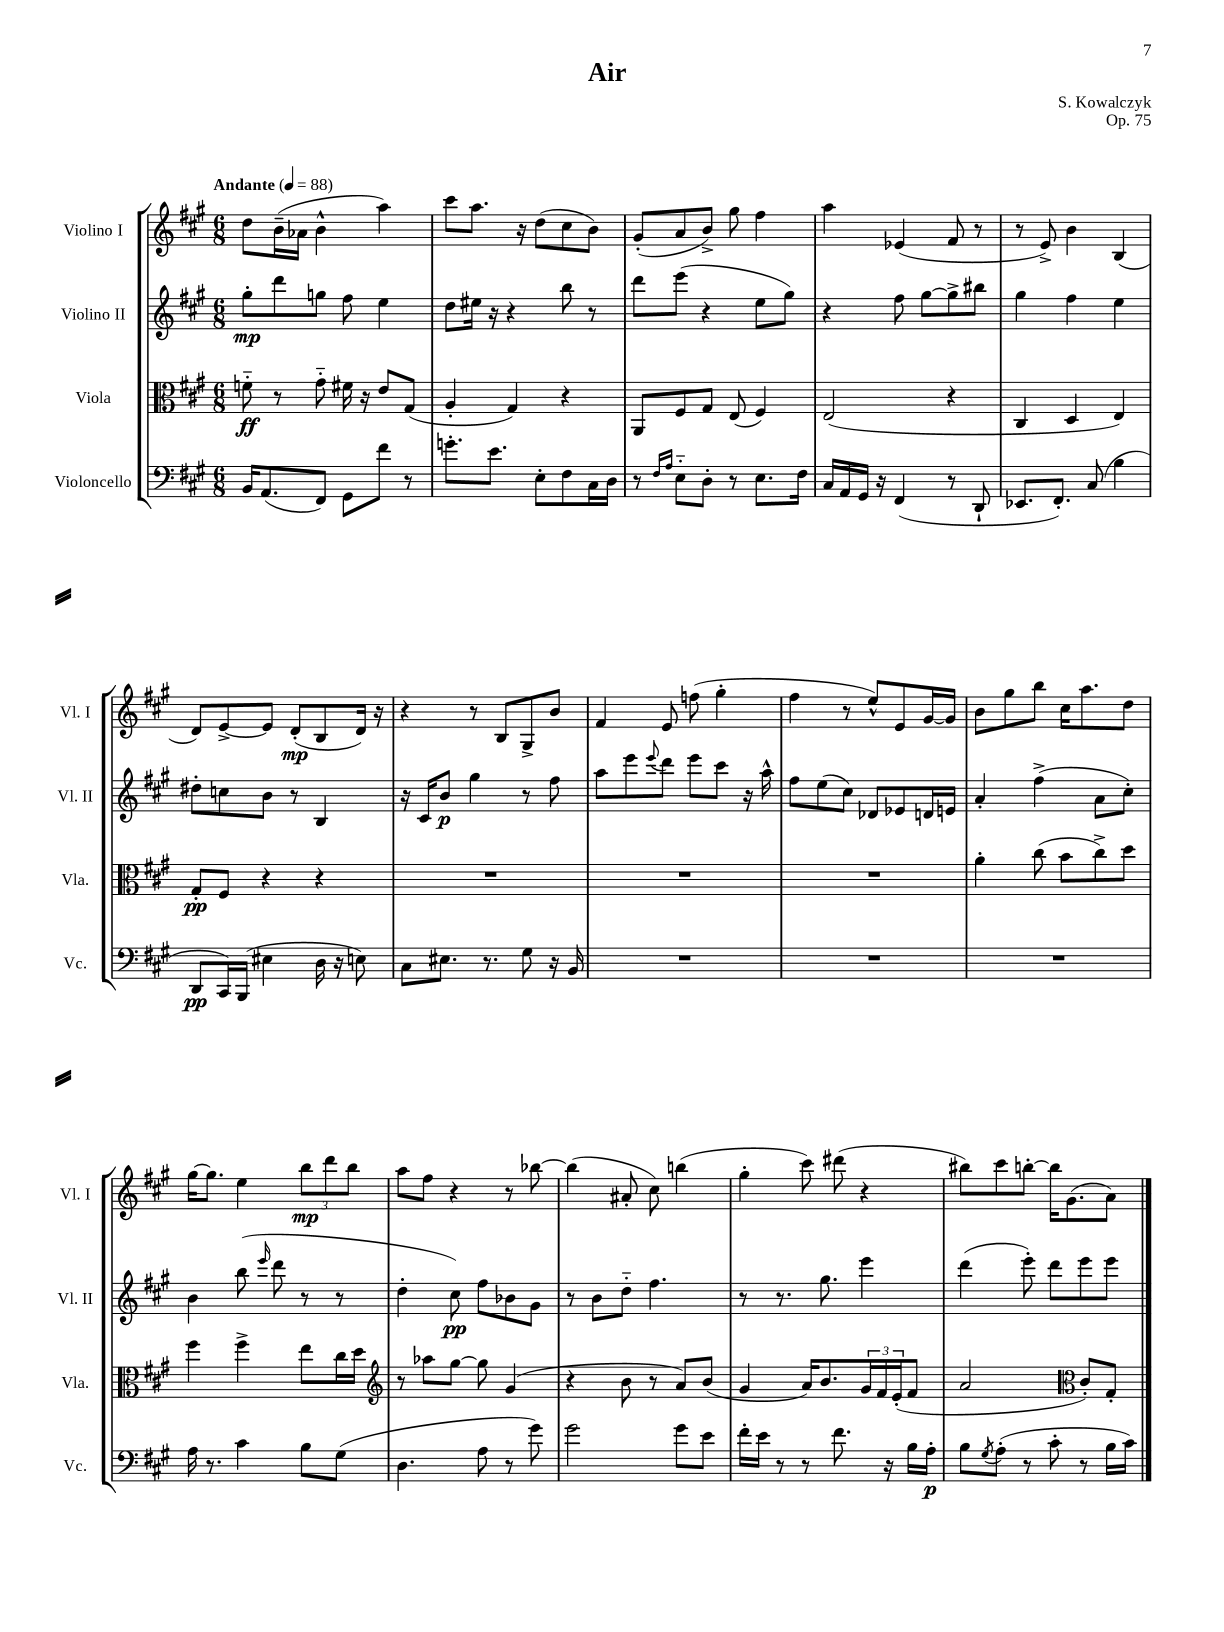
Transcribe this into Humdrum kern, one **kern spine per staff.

**kern	**kern	**kern	**kern
*staff4	*staff3	*staff2	*staff1
*clefF4	*clefC3	*clefG2	*clefG2
*k[f#c#g#]	*k[f#c#g#]	*k[f#c#g#]	*k[f#c#g#]
*M6/8	*M6/8	*M6/8	*M6/8
*MM88	*MM88	*MM88	*MM88
16BB	8f'~	8gg#'	8dd
(8.AA	.	.	.
.	8r	8ddd	(16b~
.	.	.	16a-
8FF#)	8g#'~	8gg	4b^^
8GG#	16f#	8ff#	.
.	16r	.	.
8f#	8e	4ee	4aa)
8r	(8G#	.	.
=	=	=	=
8.g'	4A'	8dd	8ccc#
.	.	16ee#	8.aa
8.e	.	16r	.
.	4G#)	4r	.
.	.	.	16r
8E'	.	.	(8dd
8F#	4r	8bb	8cc#
16C#	.	8r	8b)
16D	.	.	.
=	=	=	=
8r	8AA	8ddd	(8g#'
16qqF#	.	.	.
16qqA	.	.	.
8E'~	8F#	(8eee	8a
8D'	8G#	4r	8b^)
8r	(8E	.	8gg#
8.E	4F#)	8ee	4ff#
.	.	8gg#)	.
16F#	.	.	.
=	=	=	=
16C#	(2E	4r	4aa
16AA	.	.	.
16GG#	.	.	.
16r	.	.	.
(4FF#	.	8ff#	(4e-
.	.	[8gg#	.
8r	4r	8gg#^]	8f#
8DD`	.	8bb#	8r
=	=	=	=
8.EE-	4C#	4gg#	8r
.	.	.	8e^)
8.FF#')	.	.	.
.	4D	4ff#	4b
(8C#	.	.	.
4B	4E)	4ee	(4B
=	=	=	=
8DD	8G#'	8dd#'	8d)
16CC#)	8F#	8cc	[8e^
(16BBB	.	.	.
4E#	4r	8b	8e]
.	.	8r	(8d'
16D	4r	4B	8B
16r	.	.	.
8E)	.	.	16d)
.	.	.	16r
=	=	=	=
8C#	2.r	16r	4r
.	.	16c#	.
8.E#	.	8b	.
.	.	4gg#	8r
8.r	.	.	.
.	.	.	8B
8G#	.	8r	8G#^
16r	.	8ff#	8b
16BB	.	.	.
=	=	=	=
2.r	2.r	8aa	4f#
.	.	8eee	.
.	.	8qqeee	.
.	.	8ddd	8e
.	.	8eee	(8ff
.	.	8ccc#	4gg#'
.	.	16r	.
.	.	16aa^^	.
=	=	=	=
2.r	2.r	8ff#	4ff#
.	.	(8ee	.
.	.	8cc#)	8r
.	.	8d-	8ee^^)
.	.	8e-	8e
.	.	16d	[16g#
.	.	16e	16g#]
=	=	=	=
2.r	4a'	4a'	8b
.	.	.	8gg#
.	(8cc#	(4ff#^	8bb
.	8b	.	16cc#
.	.	.	8.aa
.	8cc#^)	8a	.
.	8dd	8cc#')	8dd
=	=	=	=
16A	4ff#	4b	[16gg#
8.r	.	.	8.gg#]
4c#	4ff#^	(8bb	4ee
.	.	16qqeee	.
.	.	8ddd	.
8B	8ee	8r	12bb
.	.	.	12ddd
(8G#	16cc#	8r	.
.	.	.	12bb
.	16dd	.	.
=	=	=	=
*	*clefG2	*	*
4.D	8r	4dd'	8aa
.	8aa-	.	8ff#
.	[8gg#	8cc#)	4r
8A	8gg#]	8ff#	.
8r	(4g#	8b-	8r
8g#)	.	8g#	[8bb-
=	=	=	=
2g#	4r	8r	(4bb-]
.	.	8b	.
.	8b	8dd'~	8a#'
.	8r	4.ff#	8cc#)
8g#	8a)	.	(4bb
8e	(8b	.	.
=	=	=	=
16f#'	4g#	8r	4gg#'
16e	.	.	.
8r	.	8.r	.
8r	16a)	.	8ccc#)
.	8.b	8.gg#	.
8.f#	.	.	(8ddd#
.	24g#	4eee	4r
.	24f#	.	.
16r	.	.	.
.	(24e'	.	.
16B	8f#	.	.
16A'	.	.	.
=	=	=	=
8B	2a	(4ddd	8bb#)
8qG#	.	.	.
(8A'	.	.	8ccc#
8r	.	8eee')	[8bb'
8c#'	.	8ddd	16bb]
.	.	.	(8.g#
*	*clefC3	*	*
8r	8c#')	8eee	.
16B	8G#'	8eee	8a)
16c#)	.	.	.
==	==	==	==
*-	*-	*-	*-
